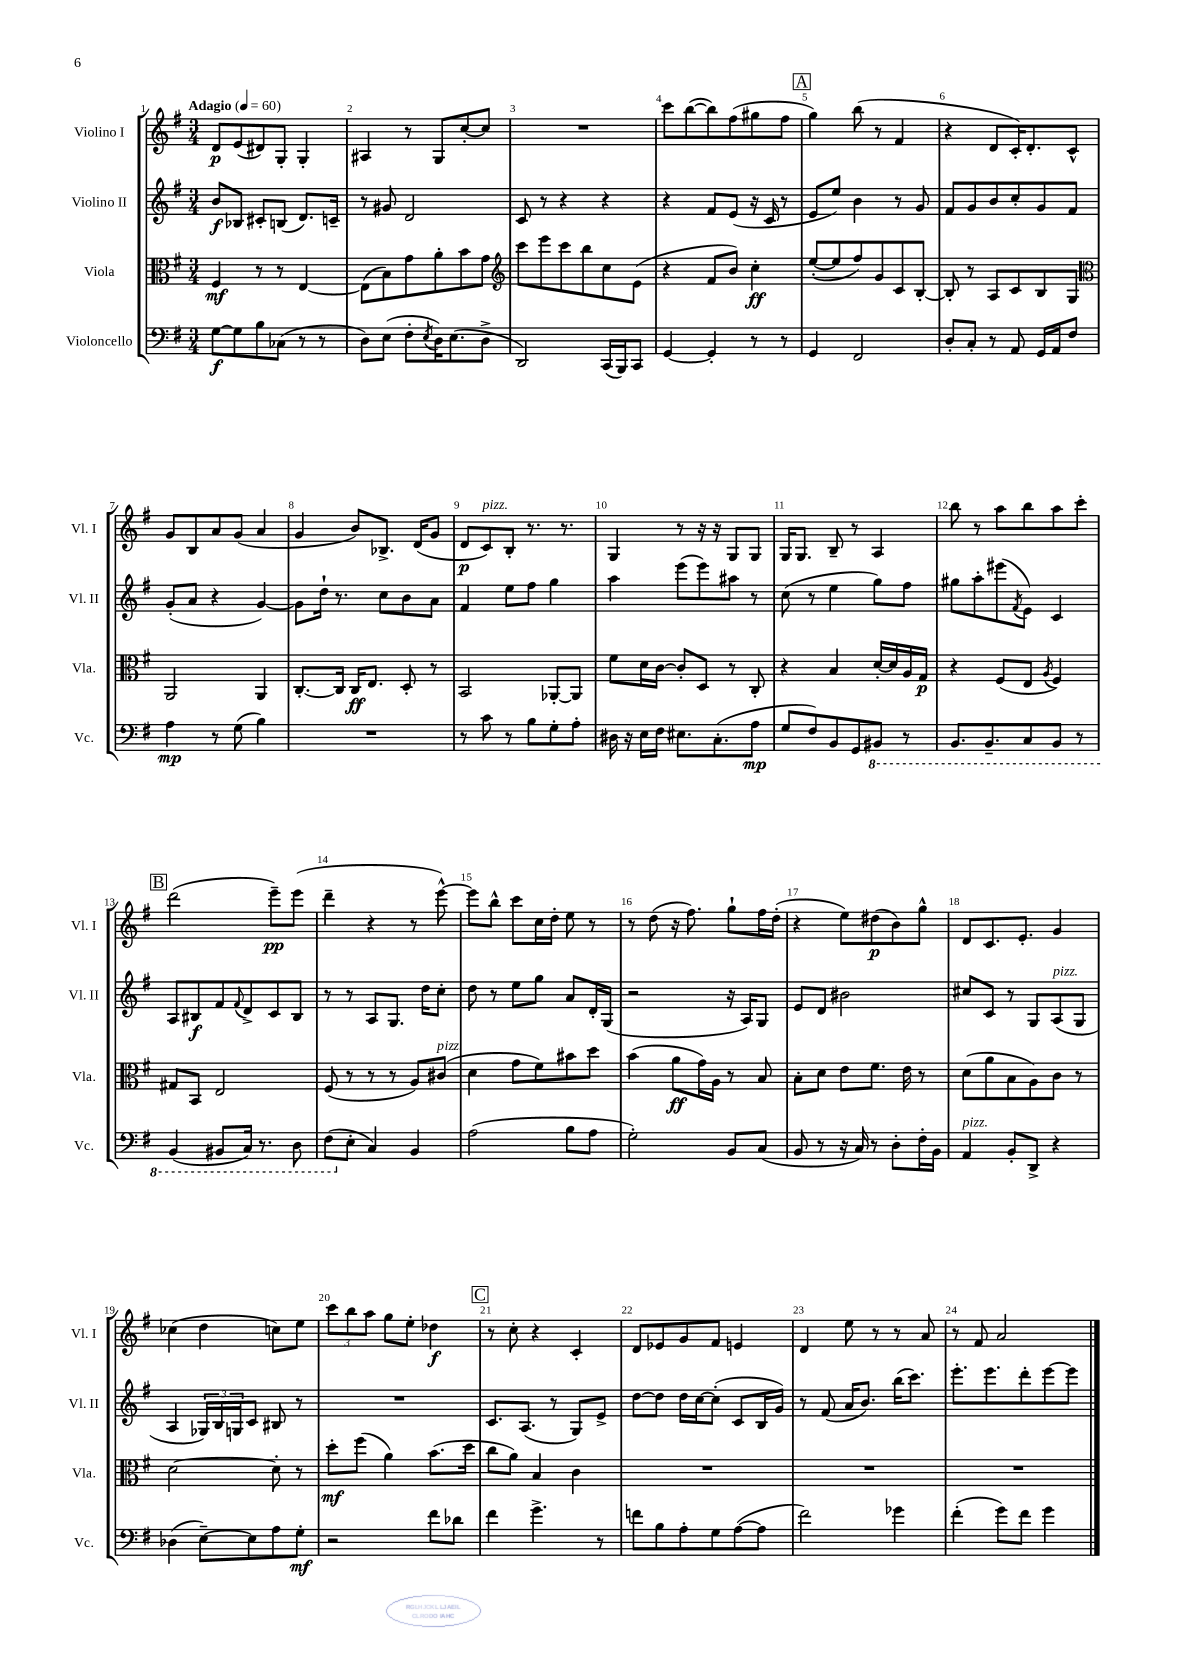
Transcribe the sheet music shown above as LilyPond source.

<<
\new StaffGroup <<
\new Staff = "s0" \with { instrumentName = "Violino I" shortInstrumentName = "Vl. I" } {
    \clef treble \key g \major \numericTimeSignature \time 3/4 \tempo "Adagio" 4 = 60
    d'8\p e'8( dis'8) g8-. g4-. |
    ais4 r8 g8 c''8~-. c''8 |
    R2. |
    c'''8 b''8~( b''8) fis''8( gis''8 fis''8 |
    \mark \markup { \box "A" } g''4) b''8( r8 fis'4 |
    r4 d'8 c'16-.) d'8.-. c'8-^ |
    g'8 b8 a'8 g'8( a'4 |
    g'4 b'8) bes8.-> d'16( g'8 |
    d'8\p c'8^\markup { \italic "pizz." }) b8-. r8. r8. |
    g4 r8 r16 r16 g8 g8 |
    g16 g8. b8-- r8 a4 |
    b''8 r8 a''8 b''8 a''8 c'''8-. |
    \mark \markup { \box "B" } d'''2( e'''8--\pp) e'''8( |
    d'''4-- r4 r8 e'''8~-^) |
    e'''8 b''8-^ c'''8 c''16 d''16-. e''8 r8 |
    r8 d''8( r16 fis''8.) g''8-! fis''16 d''16-.( |
    r4 e''8) dis''8\p( b'8) g''8-^ |
    d'8 c'8. e'8.-. g'4 |
    ces''4( d''4 c''8) e''8 |
    \tuplet 3/2 { c'''8 b''8 a''8 } g''8 e''8-. des''4\f |
    \mark \markup { \box "C" } r8 c''8-. r4 c'4-. |
    d'8 ees'8 g'8 fis'8 e'4 |
    d'4 e''8 r8 r8 a'8 |
    r8 fis'8 a'2 \bar "|." |
}
\new Staff = "s1" \with { instrumentName = "Violino II" shortInstrumentName = "Vl. II" } {
    \clef treble \key g \major \numericTimeSignature \time 3/4
    b'8\f bes8 cis'8-. b8( d'8.) c'16-- |
    r8 gis'8 d'2 |
    c'8 r8 r4 r4 |
    r4 fis'8 e'8( r16 c'16 r8 |
    \mark \markup { \box "A" } e'8 e''8) b'4 r8 g'8 |
    fis'8 g'8 b'8 c''8-. g'8 fis'8 |
    g'8-.( a'8 r4 g'4~) |
    g'8 d''16-! r8. c''8 b'8 a'8 |
    fis'4 e''8 fis''8 g''4 |
    a''4 e'''8( e'''8) ais''8 r8 |
    c''8( r8 e''4 g''8) fis''8 |
    gis''8 a''8-. eis'''8( \acciaccatura { fis'8 } e'8) c'4 |
    \mark \markup { \box "B" } a8 bis8\f fis'8 \appoggiatura { fis'8 } d'8-> c'8 bis8 |
    r8 r8 a8 g8. d''16 c''8-. |
    d''8 r8 e''8 g''8 a'8 d'16-. g16( |
    r2 r16 a16) g8 |
    e'8 d'8 bis'2 |
    cis''8 c'8 r8 g8 a8^\markup { \italic "pizz." }( g8 |
    a4 \tuplet 3/2 { ges16) b16 g16 } c'8 bis8 r8 |
    R2. |
    \mark \markup { \box "C" } c'8. a8.( r8 g8) e'8-> |
    d''8~ d''8 d''16 c''16~ c''8-.( c'8 b16 g'16) |
    r8 fis'8( a'16 b'8.) b''16( c'''8.) |
    e'''8.-. e'''8. d'''8-. e'''8~ e'''8 \bar "|." |
}
\new Staff = "s2" \with { instrumentName = "Viola" shortInstrumentName = "Vla." } {
    \clef alto \key g \major \numericTimeSignature \time 3/4
    fis4\mf r8 r8 e4~ |
    e8( b8) g'8 a'8-. b'8 g'8 |
    \clef treble c'''8 e'''8 c'''8 b''8 c''8 e'8( |
    r4 fis'8 b'8) c''4-.\ff |
    \mark \markup { \box "A" } e''8~-.( e''8 fis''8) g'8 c'8 b8~-. |
    b8-. r8 a8 c'8 b8 g8 |
    \clef alto a,2 a,4 |
    c8.~-. c16 c16\ff e8. d8-. r8 |
    b,2 aes,8~-. aes,8 |
    fis'8 d'16 c'16~ c'8-. d8 r8 c8-. |
    r4 b4 d'16~-. d'16 a16 g16\p |
    r4 fis8( e8 \acciaccatura { a8 } fis4) |
    \mark \markup { \box "B" } gis8 b,8 e2 |
    fis8( r8 r8 r8 a8) cis'8^\markup { \italic "pizz." }( |
    d'4 g'8 fis'8) bis'8 d''8 |
    b'4( a'8\ff g'16) a16 r8 b8 |
    b8-. d'8 e'8 fis'8. e'16 r8 |
    d'8( a'8 b8 a8) c'8 r8 |
    d'2~ d'8-. r8 |
    d''8-.\mf fis''8( a'4) b'8.( d''16 |
    \mark \markup { \box "C" } c''8 a'8) b4 c'4 |
    R2. |
    R2. |
    R2. \bar "|." |
}
\new Staff = "s3" \with { instrumentName = "Violoncello" shortInstrumentName = "Vc." } {
    \clef bass \key g \major \numericTimeSignature \time 3/4
    g8~\f g8 b8 ces8( r8 r8 |
    d8) e8( fis8-. \acciaccatura { e8 } d16) e8.( d8-> |
    d,2) c,16( b,,16) c,8 |
    g,4~ g,4-. r8 r8 |
    \mark \markup { \box "A" } g,4 fis,2 |
    d8-. c8-. r8 a,8 g,16 a,16 fis8 |
    a4\mp r8 g8( b4) |
    R2. |
    r8 c'8 r8 b8 g8-. a8-. |
    dis16 r16 e16 fis16 eis8. c8.-.( a8\mp |
    g8 fis8) b,8 g,8 \ottava #-1 bis,,8 r8 |
    b,,8. b,,8.-- c,8 b,,8 r8 |
    \mark \markup { \box "B" } b,,4( bis,,8 c,16) r8. d,8 |
    fis,8( \ottava #0 e8-. c4) b,4 |
    a2( b8 a8 |
    g2-.) b,8 c8( |
    b,8 r8 r16 c16) r8 d8-. fis16-. b,16 |
    a,4^\markup { \italic "pizz." } b,8-. d,8-> r4 |
    des4( e8~--) e8 a8 g8-.\mf |
    r2 fis'8 des'8 |
    \mark \markup { \box "C" } fis'4 g'4.-> r8 |
    f'8 b8 a8-. g8 a8~( a8 |
    fis'2) ges'4 |
    fis'4-.( g'8) fis'8 g'4 \bar "|." |
}
>>
>>
\layout { \context { \Score \override BarNumber.break-visibility = ##(#f #t #t) barNumberVisibility = #all-bar-numbers-visible } }
